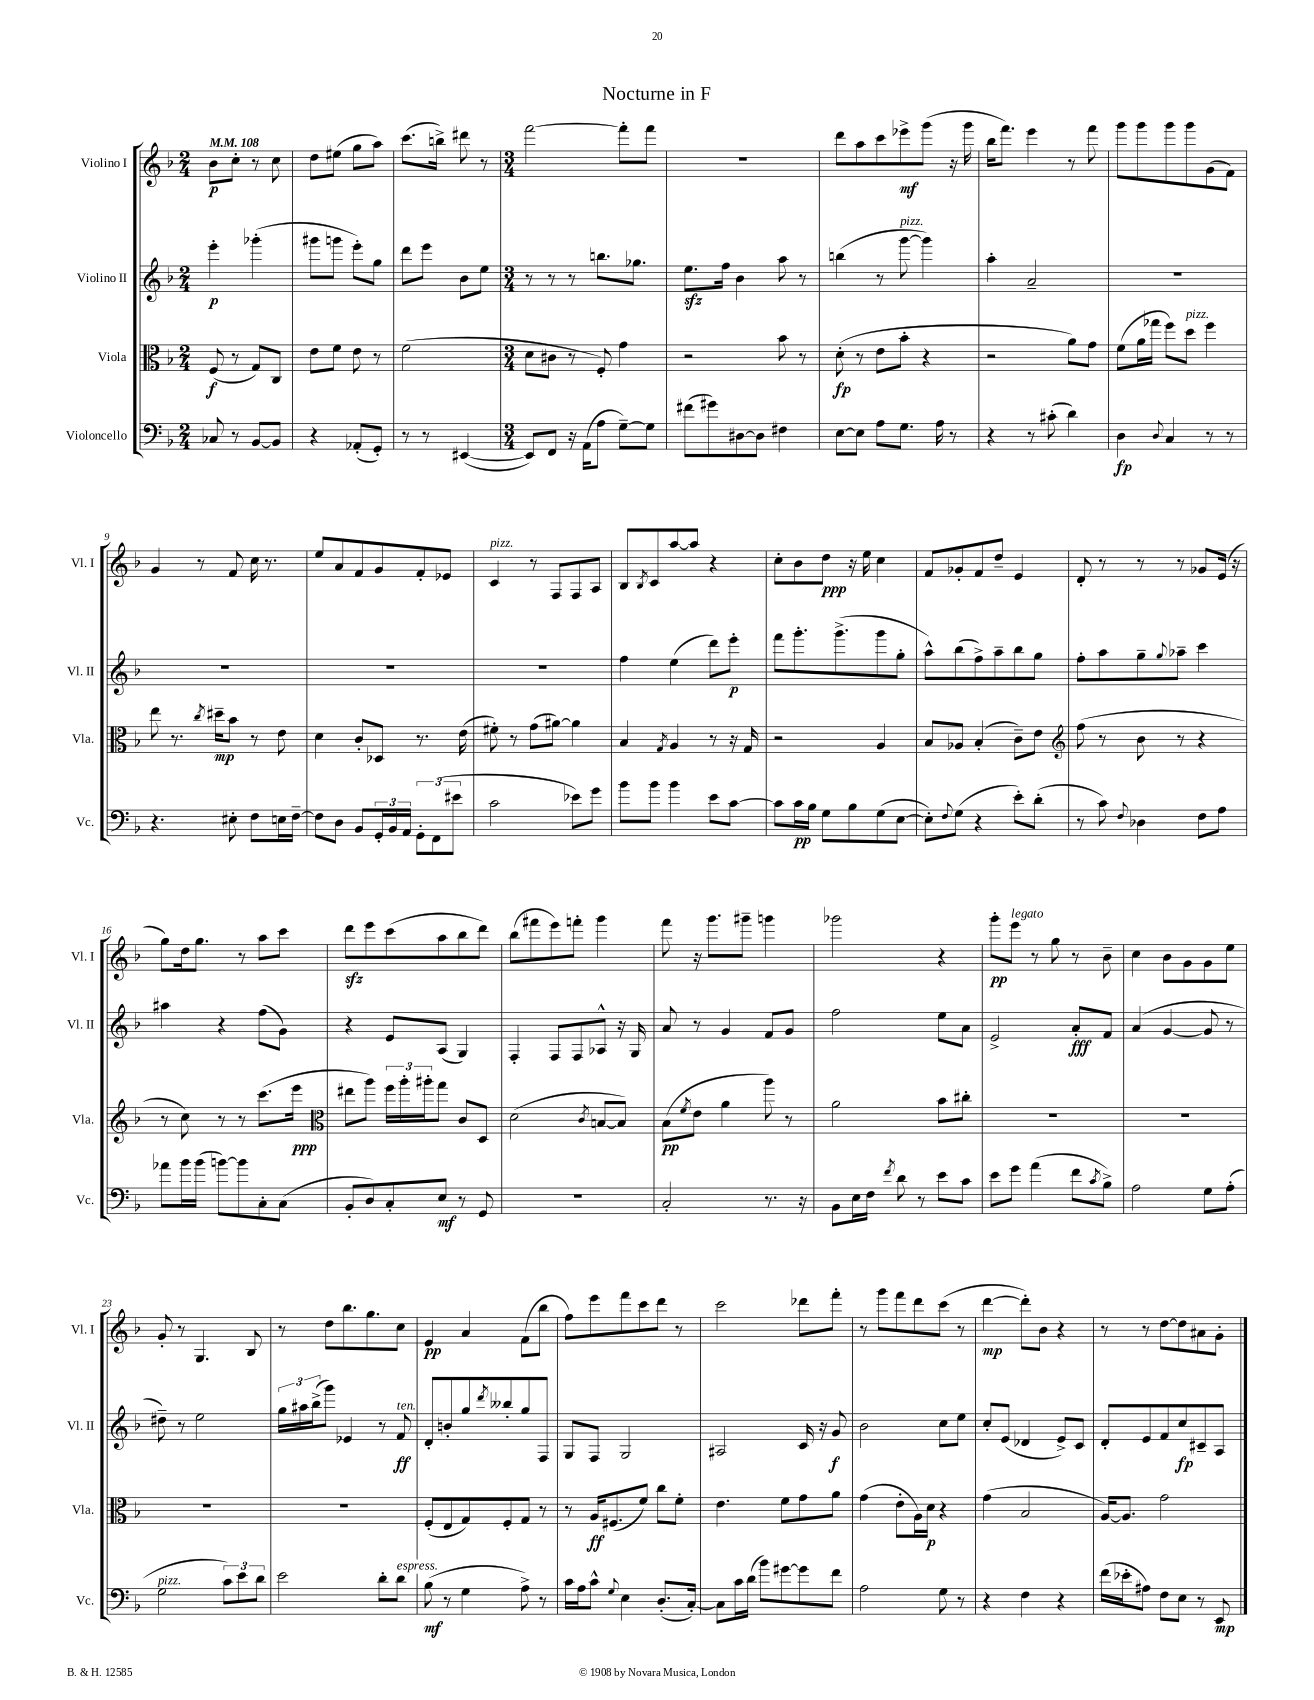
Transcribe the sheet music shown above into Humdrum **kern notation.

**kern	**dynam	**kern	**dynam	**kern	**dynam	**kern	**dynam
*part4	*part4	*part3	*part3	*part2	*part2	*part1	*part1
*staff4	*staff4	*staff3	*staff3	*staff2	*staff2	*staff1	*staff1
*I"Violoncello	*	*I"Viola	*	*I"Violino II	*	*I"Violino I	*
*I'Vc.	*	*I'Vla.	*	*I'Vl. II	*	*I'Vl. I	*
*clefF4	*	*clefC3	*	*clefG2	*	*clefG2	*
*k[b-]	*	*k[b-]	*	*k[b-]	*	*k[b-]	*
*M2/4	*	*M2/4	*	*M2/4	*	*M2/4	*
*MM108	*	*MM108	*	*MM108	*	*MM108	*
=1	=1	=1	=1	=1	=1	=1	=1
8C-X/	.	(8F/	f	4eee'\	p	8b-\L	p
8r	.	8r	.	.	.	8cc'\J	.
[8BB-/L	.	8G/L)	.	(4ggg-X'\	.	8r	.
8BB-/J]	.	8C/J	.	.	.	8cc\	.
=2	=2	=2	=2	=2	=2	=2	=2
4r	.	8e\L	.	8ggg#X\L	.	8dd\L	.
.	.	8f\J	.	8gggn\J	.	(8ee#X\J	.
(8AA-X'/L	.	8e\	.	8eee'\L)	.	8gg\L	.
8GG'/J)	.	8r	.	8gg\J	.	8aa\J)	.
=3	=3	=3	=3	=3	=3	=3	=3
8r	.	(2f\	.	8ddd\L	.	(8.ccc\L	.
8r	.	.	.	8eee\J	.	.	.
.	.	.	.	.	.	16bbn^\Jk)	.
([4EE#X/	.	.	.	8b-\L	.	8ddd#X\	.
.	.	.	.	8ee\J	.	8r	.
=4	=4	=4	=4	=4	=4	=4	=4
*M3/4	*	*M3/4	*	*M3/4	*	*M3/4	*
8EE#/L])	.	8d\L	.	8r	.	[2fff\	.
8FF/J	.	8c#X\J	.	8r	.	.	.
16r	.	8r	.	8r	.	.	.
(16AA\KL	.	.	.	.	.	.	.
8A\J	.	8F'/)	.	8.bbn\L	.	.	.
[8G~\L)	.	4g\	.	.	.	8fff'\L]	.
.	.	.	.	8.gg-X\J	.	.	.
8G\J]	.	.	.	.	.	8fff\J	.
=5	=5	=5	=5	=5	=5	=5	=5
(8f#X\L	.	2r	.	8.eezz\L	.	2.r	.
8g#X\)	.	.	.	.	.	.	.
.	.	.	.	16ff\Jk	.	.	.
[8D#X\	.	.	.	4b-\	.	.	.
8D#\J]	.	.	.	.	.	.	.
4F#X\	.	8b-\	.	8aa\	.	.	.
.	.	8r	.	8r	.	.	.
=6	=6	=6	=6	=6	=6	=6	=6
[8E\L	.	(8d'\	fp	(4bbn\	.	8ddd\L	.
8E\J]	.	8r	.	.	.	8aa\	.
8A\L	.	8e\L	.	8r	.	8ccc\	.
!	!	!	!	!LO:TX:a:i:t=pizz.	!	!	!
8.G\J	.	8b-'\J	.	[8ggg\	.	8eee-X^\	mf
.	.	4r	.	4ggg\])	.	(8ggg\J	.
16A\	.	.	.	.	.	.	.
8r	.	.	.	.	.	16r	.
.	.	.	.	.	.	16ggg\	.
=7	=7	=7	=7	=7	=7	=7	=7
4r	.	2r	.	4aa'\	.	16bb-\KL	.
.	.	.	.	.	.	8.fff\J)	.
8r	.	.	.	2a~/	.	4eee\	.
(8c#X'\	.	.	.	.	.	.	.
4d\)	.	8a\L)	.	.	.	8r	.
.	.	8g\J	.	.	.	8fff\	.
=8	=8	=8	=8	=8	=8	=8	=8
4D\	fp	(8f\L	.	2.r	.	8ggg\L	.
.	.	16a\L	.	.	.	8ggg\	.
.	.	16gg-X\JJ	.	.	.	.	.
8qqD/	.	.	.	.	.	.	.
4C/	.	8ff\L)	.	.	.	8ggg\	.
!	!	!LO:TX:a:i:t=pizz.	!	!	!	!	!
.	.	8dd\J	.	.	.	8ggg\	.
8r	.	4ff\	.	.	.	(8g\	.
8r	.	.	.	.	.	8f\J)	.
!!LO:LB:g=z
=9	=9	=9	=9	=9	=9	=9	=9
4.r	.	8ee\	.	2.r	.	4g/	.
.	.	8.r	.	.	.	.	.
.	.	.	.	.	.	8r	.
.	.	8qcc/	.	.	.	.	.
.	.	16dd#X~\KL	mp	.	.	.	.
8E#X'\	.	8b-\J	.	.	.	8f/	.
8F\L	.	8r	.	.	.	16cc\	.
.	.	.	.	.	.	8.r	.
16En\L	.	8e\	.	.	.	.	.
[16F~\JJ	.	.	.	.	.	.	.
=10	=10	=10	=10	=10	=10	=10	=10
8F\L]	.	4d\	.	2.r	.	8ee/L	.
8D\J	.	.	.	.	.	8a/	.
8BB-/L	.	8c'/L	.	.	.	8f/	.
24GG'/L	.	8D-X/J	.	.	.	8g/	.
24BB-/	.	.	.	.	.	.	.
24AA/JJ	.	.	.	.	.	.	.
12GG'\L	.	8.r	.	.	.	8f'/	.
(12FF\	.	.	.	.	.	.	.
.	.	.	.	.	.	8e-X/J	.
12e#X\J	.	.	.	.	.	.	.
.	.	(16e\	.	.	.	.	.
=11	=11	=11	=11	=11	=11	=11	=11
!	!	!	!	!	!	!LO:TX:a:i:t=pizz.	!
2c\	.	8f#X'\)	.	2.r	.	4c/	.
.	.	8r	.	.	.	.	.
.	.	(8g\L	.	.	.	8r	.
.	.	[8a#X\J)	.	.	.	8F/L	.
8e-X\L)	.	4a#\]	.	.	.	8F/	.
8g\J	.	.	.	.	.	8A/J	.
=12	=12	=12	=12	=12	=12	=12	=12
8b-\L	.	4B-/	.	4ff\	.	8B-/L	.
.	.	.	.	.	.	8qB-/	.
8b-\J	.	.	.	.	.	8c/	.
.	.	8qG/	.	.	.	.	.
4b-\	.	4A/	.	(4ee\	.	[8aa/	.
.	.	.	.	.	.	8aa/J]	.
8e\L	.	8r	.	8ddd\L)	.	4r	.
[8c\J	.	16r	.	8eee'\J	p	.	.
.	.	16G/	.	.	.	.	.
=13	=13	=13	=13	=13	=13	=13	=13
8c\L]	.	2r	.	8fff\L	.	8cc'\L	.
16c\L	pp	.	.	8.ggg'\	.	8b-\	.
16B-\JJ	.	.	.	.	.	.	.
8G\L	.	.	.	.	.	8dd\J	ppp
.	.	.	.	(8.ggg^\	.	.	.
8B-\	.	.	.	.	.	16r	.
.	.	.	.	.	.	16ee\	.
(8G\	.	4A/	.	8ggg\	.	4cc\	.
[8E\J	.	.	.	8gg'\J	.	.	.
=14	=14	=14	=14	=14	=14	=14	=14
8E'\L])	.	8B-/L	.	8aa^^\L)	.	8f/L	.
8qqF/	.	.	.	.	.	.	.
(8G\J	.	8A-X/J	.	(8bb-\	.	8g-X'/	.
4r	.	(4B-'/	.	8ff^\)	.	8f/	.
.	.	.	.	8aa~\	.	8dd~/J	.
8e'\L)	.	8c~\L)	.	8bb-\	.	4e/	.
(8d'\J	.	8e\J	.	8gg\J	.	.	.
=15	=15	=15	=15	=15	=15	=15	=15
*	*	*clefG2	*	*	*	*	*
8r	.	(8ff\	.	8ff'\L	.	8d'/	.
8c\)	.	8r	.	8aa\	.	8r	.
8qqF/	.	.	.	.	.	.	.
4D-X\	.	8b-\	.	8gg~\	.	8r	.
.	.	.	.	8qqgg/	.	.	.
.	.	8r	.	8aa-X~\J	.	8r	.
8F\L	.	4r	.	4ccc\	.	8g-X/L	.
8A\J	.	.	.	.	.	(16e/Jk	.
.	.	.	.	.	.	16r	.
!!LO:LB:g=z
=16	=16	=16	=16	=16	=16	=16	=16
8a-X\L	.	8r	.	4aa#X\	.	8gg\L)	.
16b-\L	.	8cc\)	.	.	.	16dd\k	.
(16b-\JJ	.	.	.	.	.	8.gg\J	.
[8bn\L)	.	8r	.	4r	.	.	.
8b\]	.	8r	.	.	.	8r	.
8C'\	.	(8.ccc\L	.	(8ff\L	.	8aa\L	.
(8C\J	.	.	.	8g\J)	.	8ccc\J	.
.	.	16eee\Jk	ppp	.	.	.	.
=17	=17	=17	=17	=17	=17	=17	=17
*	*	*clefC3	*	*	*	*	*
8BB-'/L	.	8ee#X\L	.	4r	.	8dddzz\L	.
8D/)	.	8aa\J)	.	.	.	8eee\	.
8C'/	.	24ff\LL	.	8e/L	.	(8ccc\	.
.	.	24aa'\	.	.	.	.	.
.	.	24aa#X'\J	.	.	.	.	.
8E/J	mf	8gg\J	.	(8A/J	.	8aa\	.
8r	.	8c/L	.	4G/)	.	8bb-\	.
8GG/	.	8D/J	.	.	.	8ddd\J)	.
=18	=18	=18	=18	=18	=18	=18	=18
2.r	.	(2d\	.	4F'/	.	(8bb-\L	.
.	.	.	.	.	.	8fff#X\	.
.	.	.	.	8F/L	.	8eee\)	.
.	.	.	.	8F/	.	8fffn'\J	.
.	.	8qc/	.	.	.	.	.
.	.	[8Bn/L	.	8A-X^^/J	.	4ggg\	.
.	.	8B/J])	.	16r	.	.	.
.	.	.	.	16G/	.	.	.
=19	=19	=19	=19	=19	=19	=19	=19
2C'/	.	(8B-\L	pp	8a/	.	8fff\	.
.	.	8qf/	.	.	.	.	.
.	.	8e\J	.	8r	.	16r	.
.	.	.	.	.	.	8.ggg\L	.
.	.	4a\	.	4g/	.	.	.
.	.	.	.	.	.	8ggg#X~\J	.
8.r	.	8aa\)	.	8f/L	.	4gggn\	.
.	.	8r	.	8g/J	.	.	.
16r	.	.	.	.	.	.	.
=20	=20	=20	=20	=20	=20	=20	=20
8BB-\L	.	2a\	.	2ff\	.	2ggg-X\	.
16E\L	.	.	.	.	.	.	.
16F\JJ	.	.	.	.	.	.	.
8qf/	.	.	.	.	.	.	.
8d\	.	.	.	.	.	.	.
8r	.	.	.	.	.	.	.
8e\L	.	8b-\L	.	8ee\L	.	4r	.
8c\J	.	8cc#X'\J	.	8a\J	.	.	.
=21	=21	=21	=21	=21	=21	=21	=21
8e\L	.	2.r	.	2e^/	.	8ggg'\L	pp
!	!	!	!	!	!	!LO:TX:a:i:t=legato	!
8g\J	.	.	.	.	.	8eee\J	.
(4a\	.	.	.	.	.	8r	.
.	.	.	.	.	.	8gg\	.
8f\L	.	.	.	8a'/L	fff	8r	.
8qc/	.	.	.	.	.	.	.
8B-^\J)	.	.	.	8f/J	.	8b-~\	.
=22	=22	=22	=22	=22	=22	=22	=22
2A\	.	2.r	.	(4a/	.	4cc\	.
.	.	.	.	[4g/	.	8b-\L	.
.	.	.	.	.	.	8g\	.
8G\L	.	.	.	8g/]	.	8g\	.
(8A'\J	.	.	.	8r	.	8ee\J	.
!!LO:LB:g=z
=23	=23	=23	=23	=23	=23	=23	=23
!LO:TX:a:i:t=pizz.	!	!	!	!	!	!	!
2G\	.	2.r	.	8dd#X~\)	.	8g'/	.
.	.	.	.	8r	.	8r	.
.	.	.	.	2ee\	.	4.G/	.
12c\L)	.	.	.	.	.	.	.
12e\	.	.	.	.	.	.	.
.	.	.	.	.	.	8B-/	.
12d\J	.	.	.	.	.	.	.
=24	=24	=24	=24	=24	=24	=24	=24
2e\	.	2.r	.	24gg\LL	.	8r	.
.	.	.	.	24aa#X\	.	.	.
.	.	.	.	(24bb-^\J	.	.	.
.	.	.	.	8ggg\J)	.	8dd\L	.
.	.	.	.	4e-X/	.	8.bb-\	.
.	.	.	.	.	.	8.gg\	.
8d'\L	.	.	.	8r	.	.	.
!	!	!	!	!LO:TX:a:i:t=ten.	!	!	!
!LO:TX:a:i:t=espress.	!	!	!	!	!	!	!
8d\J	.	.	.	8f/	ff	8cc\J	.
=25	=25	=25	=25	=25	=25	=25	=25
(8B-\	mf	(8F'/L	.	8d'/L	.	4e/	pp
8r	.	8E/	.	8bn'/	.	.	.
4G\	.	8G/)	.	8gg/	.	4a/	.
.	.	.	.	8qddd/	.	.	.
.	.	8F'/	.	8bb--X'/	.	.	.
8A^\)	.	8G/J	.	8gg/	.	(8f\L	.
8r	.	8r	.	8F/J	.	8bb-\J	.
=26	=26	=26	=26	=26	=26	=26	=26
16c\LL	.	8r	.	8G/L	.	8ff\L)	.
16A\J	.	.	.	.	.	.	.
8c^^\J	.	16A/KL	ff	8F/J	.	8eee\	.
.	.	(8.F#X/	.	.	.	.	.
8qqG/	.	.	.	.	.	.	.
4E\	.	.	.	2G/	.	8fff\	.
.	.	8f/J)	.	.	.	8ccc\	.
(8.D'/L	.	8cc\L	.	.	.	8ddd\J	.
.	.	8f'\J	.	.	.	8r	.
[16C'/Jk)	.	.	.	.	.	.	.
=27	=27	=27	=27	=27	=27	=27	=27
8C\L]	.	4.e\	.	2A#X/	.	2ccc\	.
16c\L	.	.	.	.	.	.	.
(16d\JJ	.	.	.	.	.	.	.
8b-\L)	.	.	.	.	.	.	.
[8g#X\	.	8f\L	.	.	.	.	.
8g#\]	.	8g\	.	16c/	.	8ddd-X\L	.
.	.	.	.	16r	.	.	.
8f\J	.	8a\J	.	8g/	f	8fff'\J	.
=28	=28	=28	=28	=28	=28	=28	=28
2A\	.	(4g\	.	2b-\	.	8r	.
.	.	.	.	.	.	8ggg\L	.
.	.	8e'\L	.	.	.	8fff\	.
.	.	16A\L)	.	.	.	8ddd\	.
.	.	16d\JJ	p	.	.	.	.
8G\	.	4r	.	8cc\L	.	(8ccc\J	.
8r	.	.	.	8ee\J	.	8r	.
=29	=29	=29	=29	=29	=29	=29	=29
4r	.	(4g\	.	8cc'/L	.	[4ddd\	mp
.	.	.	.	(8e/J	.	.	.
4F\	.	2B-/	.	4d-X/	.	8ddd'\L])	.
.	.	.	.	.	.	8b-\J	.
4r	.	.	.	8e^/L)	.	4r	.
.	.	.	.	8c/J	.	.	.
=30	=30	=30	=30	=30	=30	=30	=30
(16f\LL	.	[16A/KL)	.	8d'/L	.	8r	.
16e-X'\J	.	8.A/J]	.	.	.	.	.
8A#X\J)	.	.	.	8e/	.	8r	.
8F\L	.	2g\	.	8f/	.	[8dd\L	.
8E\J	.	.	.	8cc/	fp	8dd\]	.
8r	.	.	.	8c#X~/	.	8a#X\	.
8EE/	mp	.	.	8A/J	.	8g'\J	.
==	==	==	==	==	==	==	==
*-	*-	*-	*-	*-	*-	*-	*-
